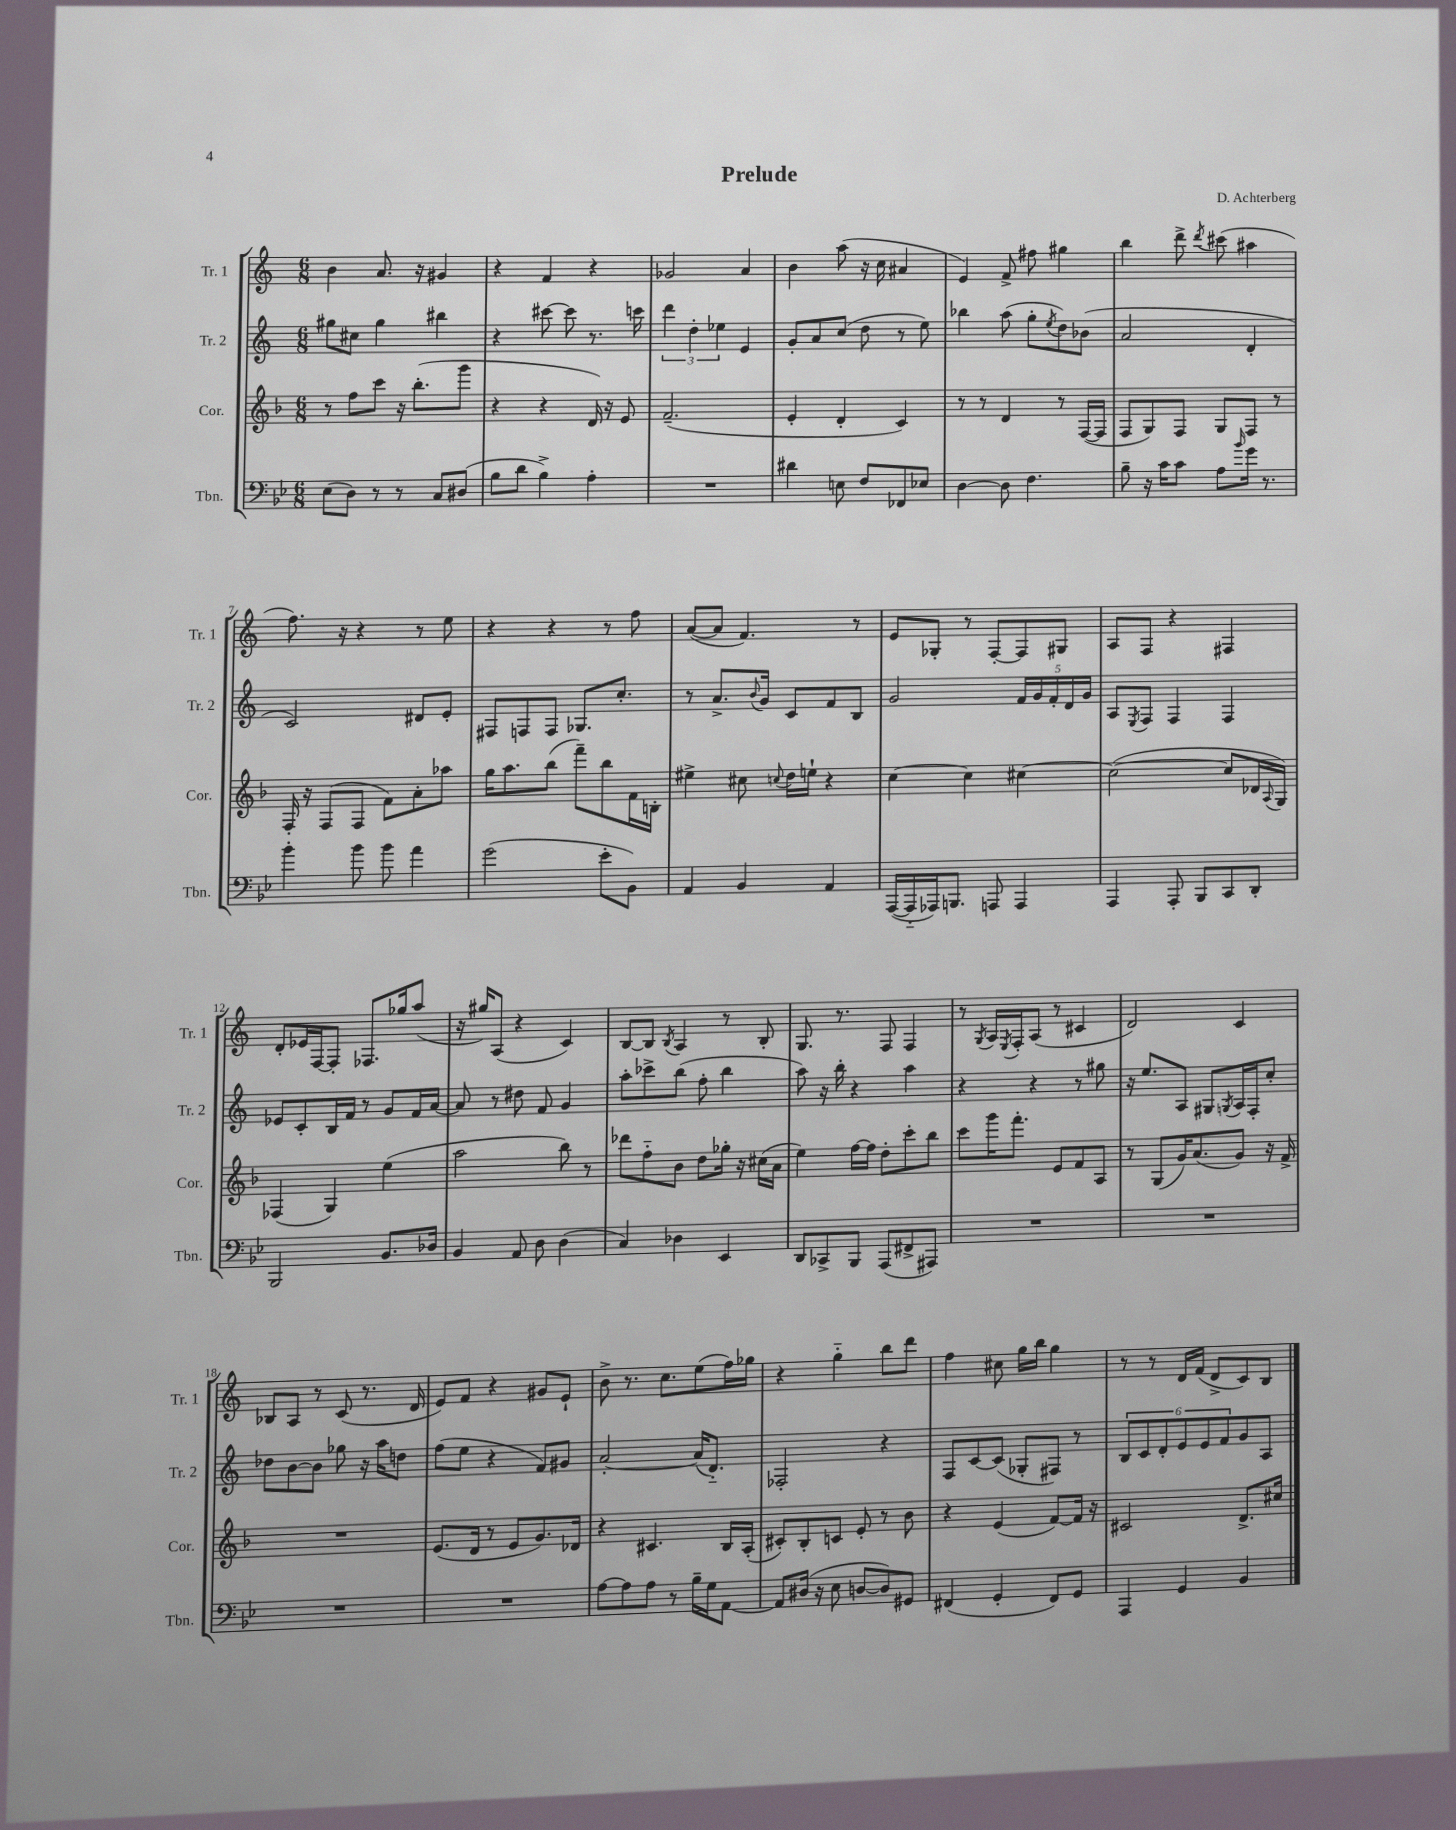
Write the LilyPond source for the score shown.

\header { title = "Prelude" composer = "D. Achterberg" }
<<
\new StaffGroup <<
\new Staff = "s0" \with { instrumentName = "Tr. 1" shortInstrumentName = "Tr. 1" } {
    \clef treble \key c \major \numericTimeSignature \time 6/8
    b'4 a'8. r16 gis'4 |
    r4 f'4 r4 |
    ges'2 a'4 |
    b'4 a''8( r16 c''16 ais'4 |
    e'4) f'8-> fis''8 gis''4 |
    b''4 d'''8-> \acciaccatura { d'''8 } cis'''8( ais''4 |
    f''8.) r16 r4 r8 e''8 |
    r4 r4 r8 f''8 |
    a'8~( a'8 f'4.) r8 |
    e'8 ges8-. r8 f8~-. f8 gis8 |
    a8 f8 r4 fis4 |
    d'8-. ees'16 f16~ f8-. fes8. ges''16 a''8( |
    r16 gis''16) a8( r4 c'4) |
    b8~ b8 \acciaccatura { b8 } a4 r8 b8-. |
    g8. r8. f8 f4 |
    r8 \acciaccatura { g8 } a16 \acciaccatura { e8 } f16-. a8( r8 cis'4 |
    d'2) c'4 |
    bes8 a8 r8 c'8( r8. d'16 |
    e'8) f'8 r4 gis'8 e'8-! |
    b'8-> r8. c''8. e''8( f''16) ges''16 |
    r4 g''4-_ b''8 d'''8 |
    f''4 cis''8 g''16 b''16 g''4 |
    r8 r8 d'16 f'16( d'8-> c'8) b8 \bar "|." |
}
\new Staff = "s1" \with { instrumentName = "Tr. 2" shortInstrumentName = "Tr. 2" } {
    \clef treble \key c \major \numericTimeSignature \time 6/8
    gis''8 cis''8 gis''4 bis''4 |
    r4 cis'''8~ cis'''8 r8. c'''16 |
    \tuplet 3/2 { d'''4 d''4-. ees''4 } e'4 |
    g'8-. a'8 c''8( d''8 r8 e''8) |
    bes''4 a''8( g''8-. \acciaccatura { e''8 } d''8) bes'8( |
    a'2 d'4-. |
    c'2) dis'8 e'8-. |
    fis8 f8 f8 ges8. c''8.-. |
    r8 a'8.-> \appoggiatura { b'8 } g'16 c'8 f'8 b8 |
    g'2 \tuplet 5/4 { f'16 g'16 f'16-. d'16 g'16 } |
    a8 \acciaccatura { e8 } f8 f4 f4 |
    ees'8 c'8-. b16 f'16 r8 g'8 f'16 a'16~ |
    a'8 r8 dis''8 f'8 g'4 |
    a''8-. ces'''8-> b''8( f''8-. b''4 |
    a''8) r16 b''16-. r4 a''4 |
    r4 r4 r8 gis''8 |
    r16 e''8. a8 gis8 \acciaccatura { g8 } a16 f16-. c''8-. |
    des''8 b'8~ b'8 ges''8 r16 a''16 d''8 |
    f''8( e''8 r4 f'8) gis'8 |
    a'2~-. a'16( d'8.-_) |
    fes2-. r4 |
    f8 c'8~ c'8( ges8-. fis8) r8 |
    \tuplet 6/4 { b8 c'8 d'8-. e'8 e'8 f'8 } g'8 a8 \bar "|." |
}
\new Staff = "s2" \with { instrumentName = "Cor." shortInstrumentName = "Cor." } {
    \clef treble \key f \major \numericTimeSignature \time 6/8
    r8 f''8 c'''8 r16 bes''8.-.( g'''8 |
    r4 r4 d'16) r16 e'8 |
    f'2.--( |
    e'4-. d'4-. c'4) |
    r8 r8 d'4 r8 f16~( f16 |
    f8 g8) f8 g8 f8 r8 |
    f16-. r16 f8( f8 f'8) a'8-. aes''8 |
    g''16 a''8. bes''8( f'''8--) bes''8 f'16 b16-. |
    eis''4-> cis''8 \appoggiatura { c''8 } d''16 e''16-! r4 |
    c''4~ c''4 cis''4~ |
    cis''2~( cis''8 des'16 \appoggiatura { a8 } g16) |
    fes4( g4) e''4( |
    a''2 bes''8) r8 |
    des'''8 f''8-_ bes'8 d''8 ges''16-. r16 cis''16( a'16 |
    e''4) f''16~ f''16 d''8-. c'''8-. bes''8 |
    c'''8 g'''16 f'''8.-. e'8 f'8 a8 |
    r8 g8( g'16) a'8.( g'8) r16 f'16-> |
    R2. |
    e'8.( d'16 r8 e'8 g'8.) des'16 |
    r4 cis'4. bes16 a16-.( |
    cis'8-.) bes8-. c'8 e'8-. r8 bes'8 |
    r4 e'4( f'8~) f'16 r16 |
    cis'2 d'8.-> cis''16 \bar "|." |
}
\new Staff = "s3" \with { instrumentName = "Tbn." shortInstrumentName = "Tbn." } {
    \clef bass \key bes \major \numericTimeSignature \time 6/8
    ees8( d8) r8 r8 c8 dis8( |
    bes8 d'8 bes4->) a4-. |
    R2. |
    dis'4 e8 f8 fes,8 ees8 |
    d4~ d8 f4. |
    bes8-- r16 c'16 c'8 a8 \grace { bes'16 } g'16 r8. |
    bes'4-. bes'8 bes'8 a'4 |
    g'2( ees'8-. bes,8) |
    a,4 bes,4 a,4 |
    a,,16~( a,,16-_ aes,,16) b,,8. a,,8 a,,4 |
    a,,4 a,,8-. bes,,8 c,8 d,8-. |
    bes,,2 bes,8. des16 |
    bes,4 a,8 d8 d4( |
    c4) des4 ees,4 |
    d,8 ces,8-> bes,,8 a,,8( fis,8-> ais,,8) |
    R2. |
    R2. |
    R2. |
    R2. |
    a8~ a8 a8 r8 bes16-- g16 a,8~ |
    a,8 dis16( r16 ees8 d8~ d8) gis,8 |
    fis,4( g,4-. fis,8) g,8 |
    a,,4 g,4 bes,4 \bar "|." |
}
>>
>>
